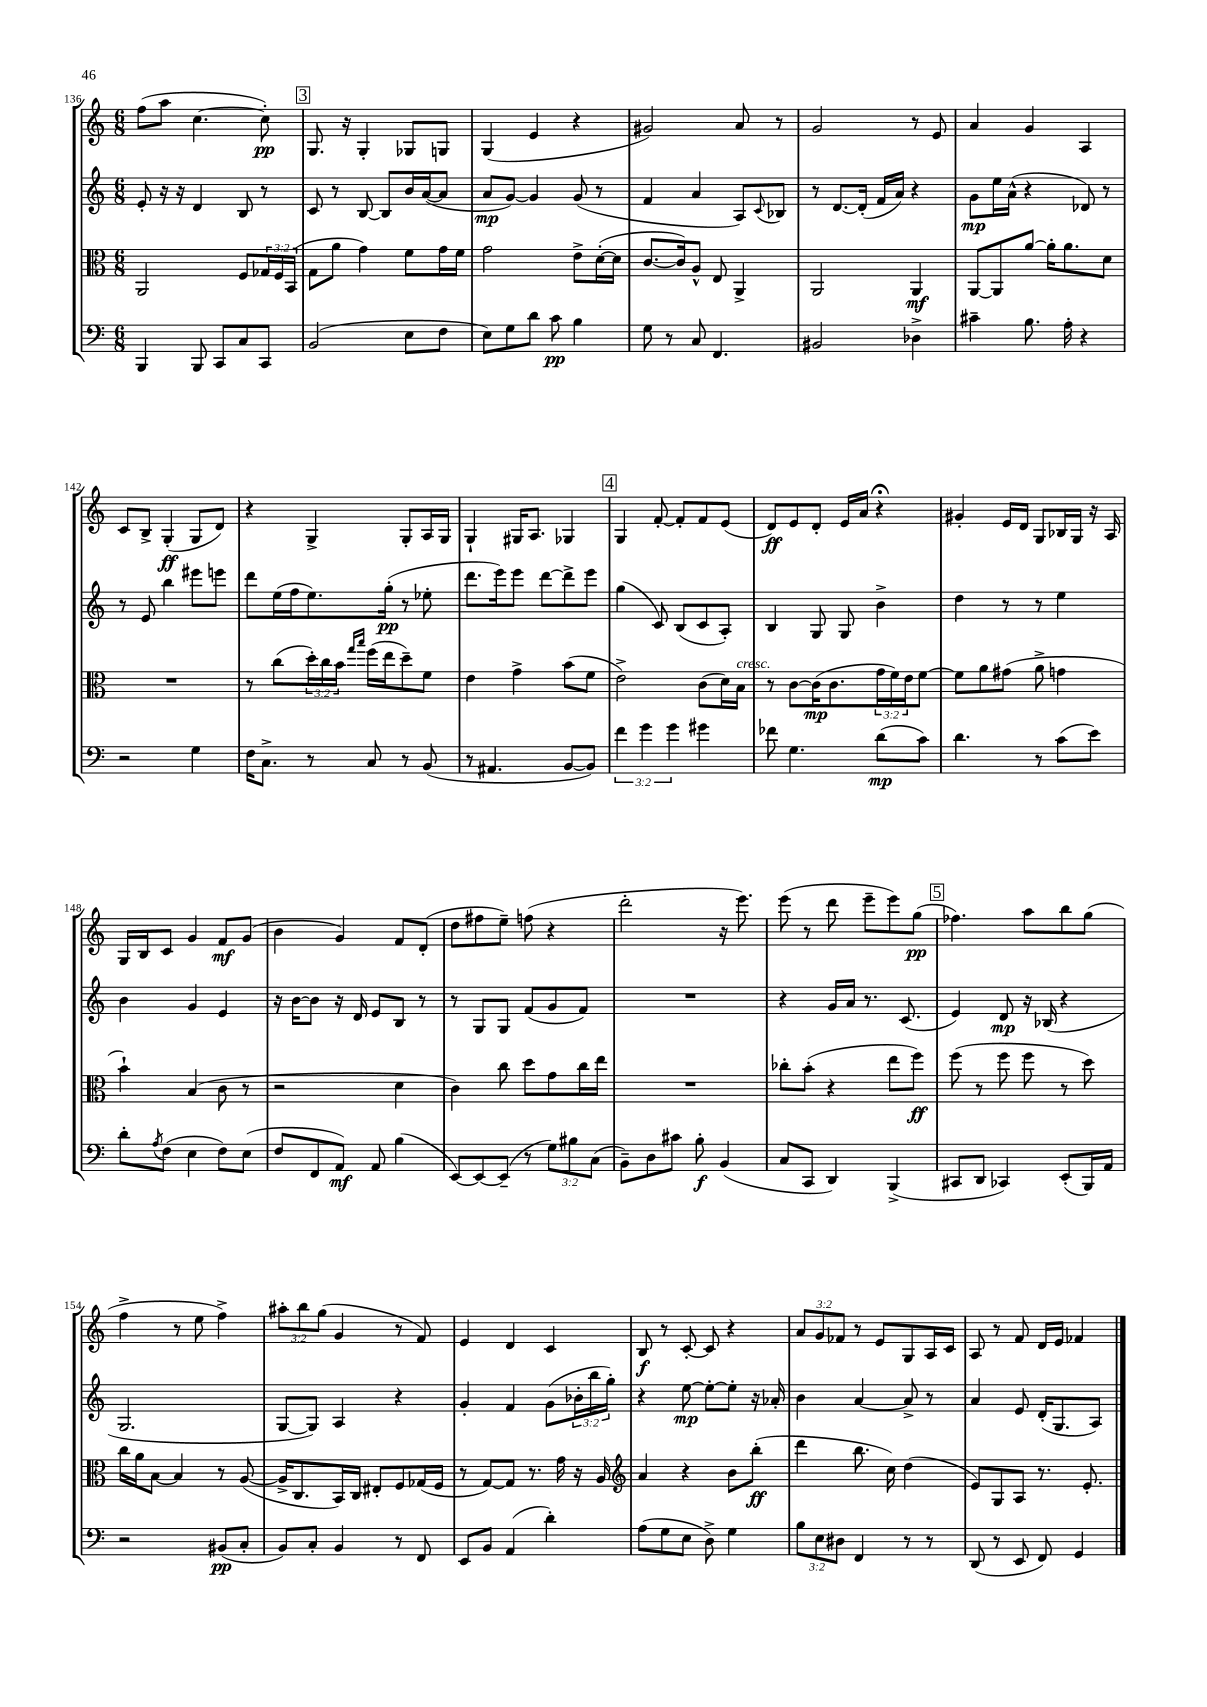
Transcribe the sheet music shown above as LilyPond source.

<<
\new StaffGroup <<
\new Staff = "s0" {
    \clef treble \key c \major \numericTimeSignature \time 6/8 \override Staff.TupletNumber.text = #tuplet-number::calc-fraction-text
    f''8( a''8 c''4.~ c''8-.\pp) |
    \mark \markup { \box "3" } g8. r16 g4-. ges8 g8 |
    g4( e'4 r4 |
    gis'2) a'8 r8 |
    g'2 r8 e'8 |
    a'4 g'4 a4 |
    c'8 b8-> g4-.\ff( g8 d'8) |
    r4 g4-> g8-. a16 g16 |
    g4-! gis16 a8. ges4 |
    \mark \markup { \box "4" } g4 f'8~-. f'8-. f'8 e'8( |
    d'8\ff) e'8 d'8-. e'16 a'16 r4\fermata |
    gis'4-. e'16 d'16 g8 bes16 g16 r16 a16 |
    g16 b16 c'8 g'4 f'8\mf g'8( |
    b'4 g'4) f'8 d'8-.( |
    d''8 fis''8 e''8--) f''8( r4 |
    d'''2-. r16 e'''8.) |
    e'''8( r8 d'''8 e'''8-- e'''8) g''8\pp( |
    \mark \markup { \box "5" } fes''4.) a''8 b''8 g''8( |
    f''4-> r8 e''8 f''4->) |
    \tuplet 3/2 { ais''8-. b''8 g''8( } g'4 r8 f'8) |
    e'4 d'4 c'4 |
    b8\f r8 c'8~-. c'8 r4 |
    \tuplet 3/2 { a'8 g'8 fes'8 } r8 e'8 g8 a16 c'16 |
    a8 r8 f'8 d'16 e'16 fes'4 \bar "|." |
}
\new Staff = "s1" {
    \clef treble \key c \major \numericTimeSignature \time 6/8 \override Staff.TupletNumber.text = #tuplet-number::calc-fraction-text
    e'8-. r16 r16 d'4 b8 r8 |
    \mark \markup { \box "3" } c'8 r8 b8~ b8 b'16 a'16~( a'8 |
    a'8\mp g'8~) g'4 g'8( r8 |
    f'4 a'4 a8) \appoggiatura { c'8 } bes8 |
    r8 d'8.~ d'16-.( f'16 a'16) r4 |
    g'8\mp e''16 a'16-^( r4 des'8) r8 |
    r8 e'8 b''4 eis'''8 e'''8 |
    d'''8 e''16( f''16 e''8.) g''16-.\pp( r8 ees''8-. |
    d'''8. e'''16) e'''8 d'''8~ d'''8-> e'''8 |
    \mark \markup { \box "4" } g''4( c'8) b8( c'8 a8-.) |
    b4 g8 g8 b'4-> |
    d''4 r8 r8 e''4 |
    b'4 g'4 e'4 |
    r16 b'16~ b'8 r16 d'16 e'8 b8 r8 |
    r8 g8 g8 f'8( g'8 f'8) |
    R2. |
    r4 g'16 a'16 r8. c'8.( |
    \mark \markup { \box "5" } e'4) d'8\mp r16 bes16( r4 |
    g2. |
    g8~ g8) a4 r4 |
    g'4-. f'4 g'8( \tuplet 3/2 { bes'16-. b''16 g''16-.) } |
    r4 e''8~\mp e''8~-. e''8-. r16 aes'16-. |
    b'4 a'4~ a'8-> r8 |
    a'4 e'8 d'16-.( g8. a8) \bar "|." |
}
\new Staff = "s2" {
    \clef alto \key c \major \numericTimeSignature \time 6/8 \override Staff.TupletNumber.text = #tuplet-number::calc-fraction-text
    a,2 f8 \tuplet 3/2 { ges16 f16 b,16( } |
    \mark \markup { \box "3" } g8 a'8 g'4) f'8 g'16 f'16 |
    g'2 e'8-> d'16~-.( d'16 |
    c'8.~ c'16) a8-^ e8 a,4-> |
    a,2 a,4\mf |
    a,8~ a,8 a'8~ a'16-. a'8. d'8 |
    R2. |
    r8 c''8( \tuplet 3/2 { d''16-.) c''16 b'16 } \grace { g''16 b''16 } f''16( e''16 d''8--) f'8 |
    e'4 g'4-> b'8( f'8 |
    \mark \markup { \box "4" } e'2->) c'8( d'16) b16^\markup { \italic "cresc." } |
    r8 c'8~ c'16\mp( c'8. \tuplet 3/2 { g'16 f'16) e'16 } f'8~ |
    f'8 a'8 gis'8( a'8-> g'4 |
    b'4-!) b4( c'8 r8 |
    r2 d'4 |
    c'4) c''8 d''8 g'8 c''16 e''16 |
    R2. |
    ces''8-. b'8-.( r4 e''8 f''8\ff) |
    \mark \markup { \box "5" } f''8( r8 f''8 f''8 r8 d''8) |
    c''16 a'16 b8~ b4 r8 a8~( |
    a16-> c8. b,16) c16 eis8-. f8 ges16( f16 |
    r8 g8~) g8 r8. g'16 r16 a16 |
    \clef treble a'4 r4 b'8 b''8-.\ff( |
    d'''4 b''8. c''16) d''4( |
    e'8) g8 a8 r8. e'8.-. \bar "|." |
}
\new Staff = "s3" {
    \clef bass \key c \major \numericTimeSignature \time 6/8 \override Staff.TupletNumber.text = #tuplet-number::calc-fraction-text
    b,,4 b,,8 c,8 c8 c,8 |
    \mark \markup { \box "3" } b,2( e8 f8 |
    e8) g8 d'8 c'8\pp b4 |
    g8 r8 c8 f,4. |
    bis,2 des4-> |
    cis'4-- b8. a16-. r4 |
    r2 g4 |
    f16 c8.-> r8 c8 r8 b,8( |
    r8 ais,4. b,8~ b,8) |
    \mark \markup { \box "4" } \tuplet 3/2 { f'4 g'4 g'4 } gis'4 |
    fes'8 g4. d'8\mp( c'8) |
    d'4. r8 c'8( e'8) |
    d'8-. \acciaccatura { a8 } f8( e4 f8) e8( |
    f8 f,8 a,8\mf) a,8 b4( |
    e,8~) e,8~ e,8--( r8 \tuplet 3/2 { g8) bis8 c8( } |
    b,8--) d8 cis'8 b8-.\f b,4( |
    c8 c,8 d,4) b,,4->( |
    \mark \markup { \box "5" } cis,8 d,8 ces,4) e,8-.( b,,16) a,16 |
    r2 bis,8\pp( c8-. |
    b,8) c8-. b,4 r8 f,8 |
    e,8 b,8 a,4( d'4-.) |
    a8( g8 e8 d8->) g4 |
    \tuplet 3/2 { b8 e8 dis8 } f,4 r8 r8 |
    d,8( r8 e,8 f,8) g,4 \bar "|." |
}
>>
>>
\layout { \context { \Score currentBarNumber = #136 } }
